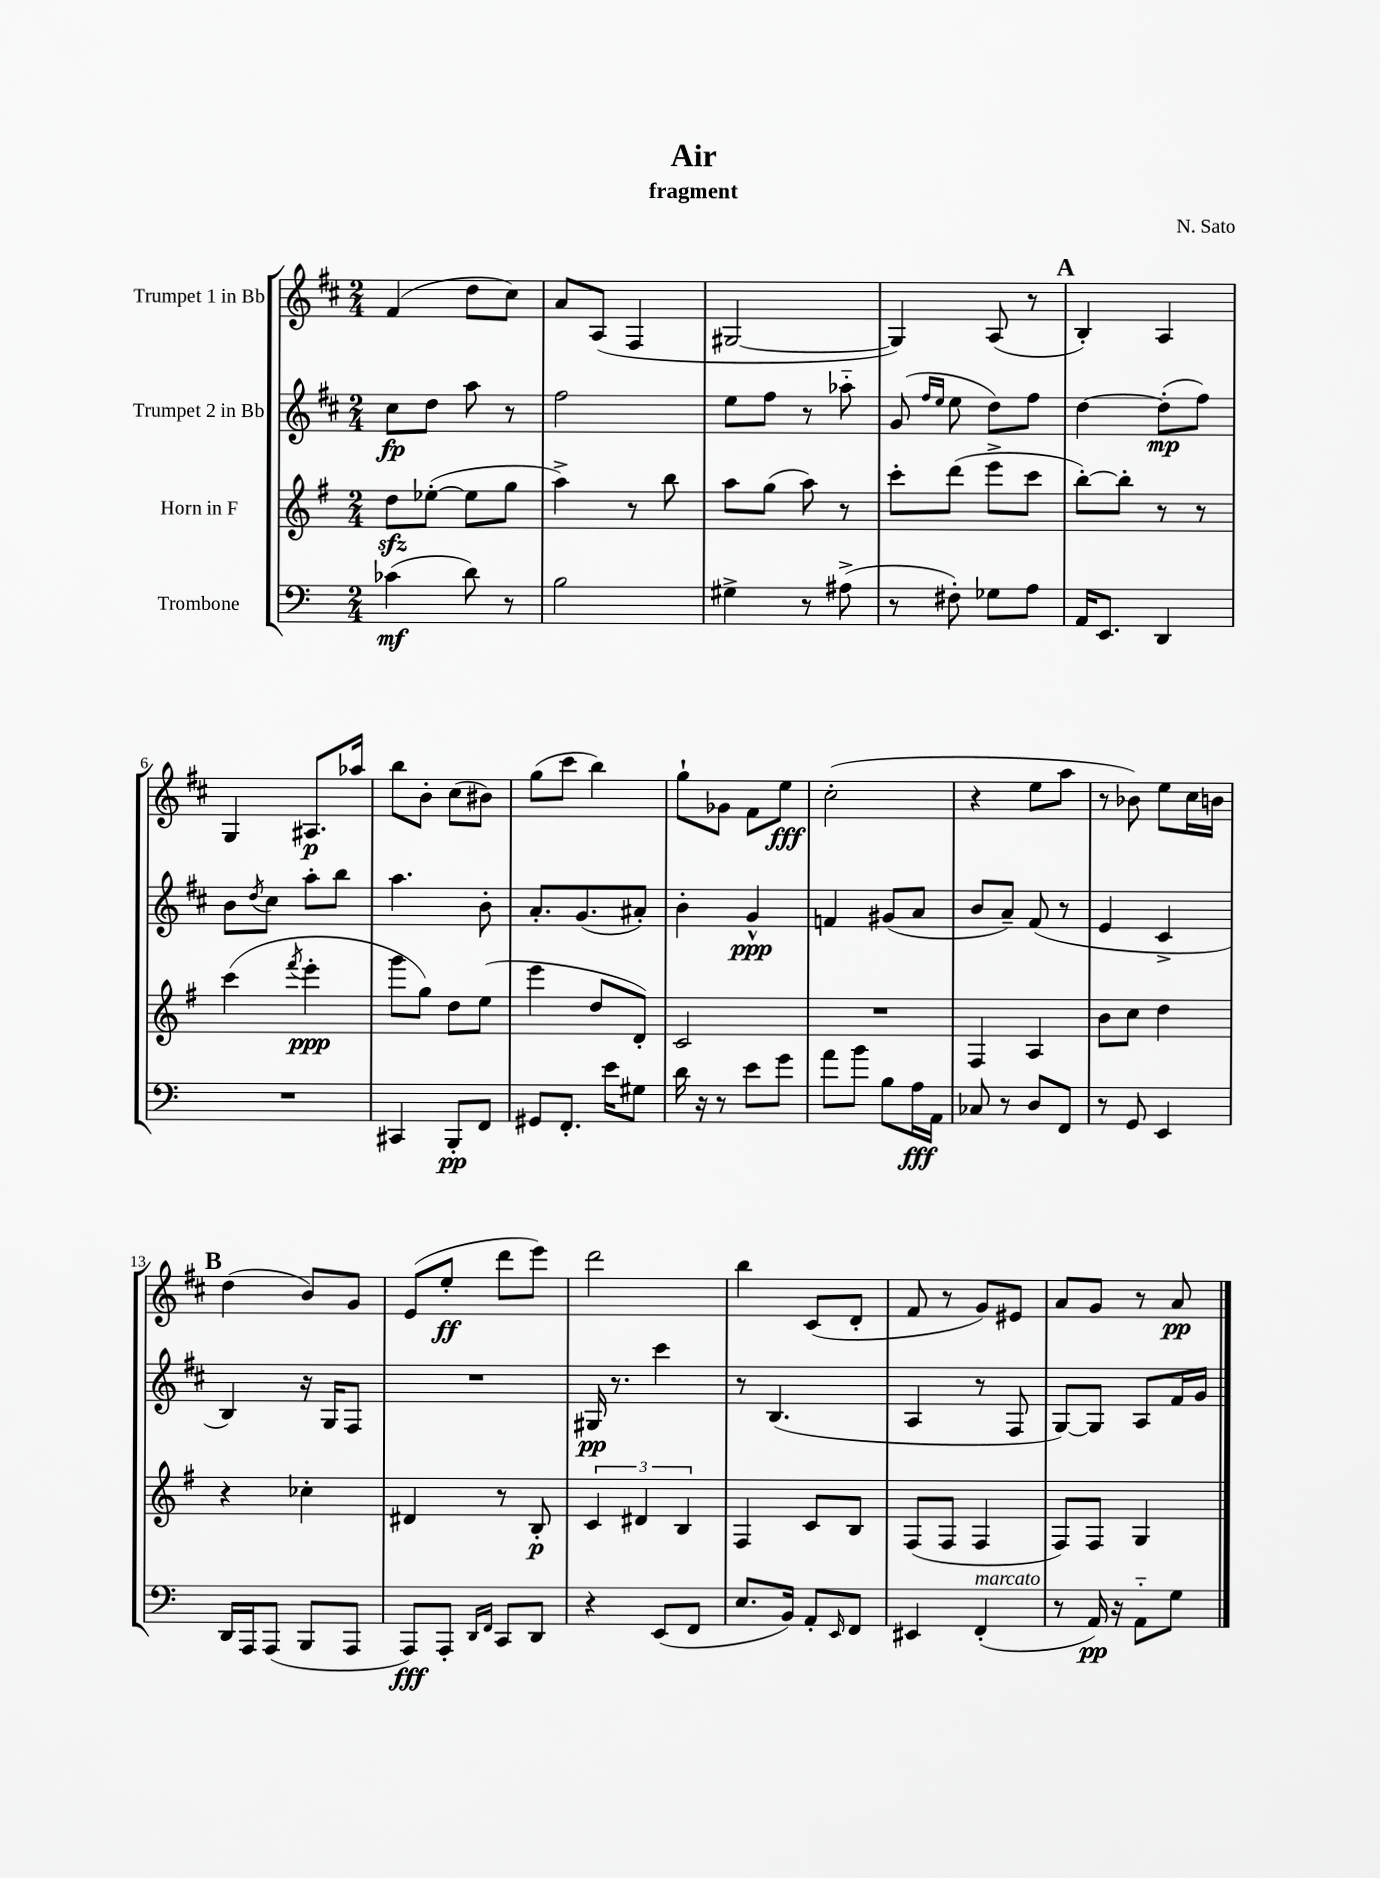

**kern	**kern	**kern	**kern
*staff4	*staff3	*staff2	*staff1
*clefF4	*clefG2	*clefG2	*clefG2
*k[]	*k[f#]	*k[f#c#]	*k[f#c#]
*M2/4	*M2/4	*M2/4	*M2/4
(4c-	8dd	8cc#	(4f#
.	([8ee-'	8dd	.
8d)	8ee-]	8aa	8dd
8r	8gg	8r	8cc#)
=	=	=	=
2B	4aa^)	2ff#	8a
.	.	.	(8A
.	8r	.	4F#
.	8bb	.	.
=	=	=	=
4G#^	8aa	8ee	[2G#
.	(8gg	8ff#	.
8r	8aa)	8r	.
(8A#^	8r	8aa-'~	.
=	=	=	=
8r	8ccc'	(8g	4G#])
.	.	16qqff#	.
.	.	16qqee	.
8F#')	(8ddd	8ee	.
8G-	8eee^	8dd)	(8A
8A	8ccc	8ff#	8r
=	=	=	=
16AA	[8bb')	[4dd	4B')
8.EE	.	.	.
.	8bb']	.	.
4DD	8r	(8dd']	4A
.	8r	8ff#)	.
=	=	=	=
2r	(4ccc	8b	4G
.	.	8qdd	.
.	.	8cc#	.
.	8qfff#	.	.
.	4eee'	8aa'	8.A#
.	.	8bb	.
.	.	.	16aa-
=	=	=	=
4CC#	8ggg	4.aa	8bb
.	8gg)	.	8b'
8BBB'	8dd	.	(8cc#
8FF	(8ee	8b'	8b#)
=	=	=	=
8GG#	4eee	8.a'	(8gg
8.FF'	.	.	8ccc#
.	.	(8.g	.
.	8dd	.	4bb)
16e	.	.	.
8G#	8d')	8a#')	.
=	=	=	=
16d	2c	4b'	8gg`
16r	.	.	.
8r	.	.	8g-
8e	.	4g^^	8f#
8g	.	.	8ee
=	=	=	=
8a	2r	4f	(2cc#'
8b	.	.	.
8B	.	(8g#	.
16A	.	8a	.
16AA	.	.	.
=	=	=	=
8C-	4F#	8b	4r
8r	.	8a~)	.
8D	4A	(8f#	8ee
8FF	.	8r	8aa
=	=	=	=
8r	8b	4e	8r
8GG	8cc	.	8b-)
4EE	4dd	4c#^	8ee
.	.	.	16cc#
.	.	.	16b
=	=	=	=
16DD	4r	4B)	(4dd
16AAA	.	.	.
(8AAA	.	.	.
8BBB	4cc-'	16r	8b)
.	.	16G	.
8AAA	.	8F#	8g
=	=	=	=
8AAA)	4d#	2r	(8e
8AAA'	.	.	8ee'
16qqDD	.	.	.
16qqFF	.	.	.
8CC	8r	.	8ddd
8DD	8B'	.	8eee)
=	=	=	=
4r	6c	16G#	2ddd
.	.	8.r	.
.	6d#	.	.
(8EE	.	4ccc#	.
.	6B	.	.
8FF	.	.	.
=	=	=	=
8.E	4F#	8r	4bb
.	.	(4.B	.
16BB)	.	.	.
8AA'	8c	.	(8c#
16qqEE	.	.	.
8FF	8B	.	8d'
=	=	=	=
4EE#	(8F#	4A	8f#
.	8F#	.	8r
(4FF'	4F#	8r	8g)
.	.	8F#	8e#
=	=	=	=
8r	8F#)	[8G)	8a
16AA)	8F#	8G]	8g
16r	.	.	.
8AA'~	4G	8A	8r
8G	.	16f#	8a
.	.	16g	.
==	==	==	==
*-	*-	*-	*-
